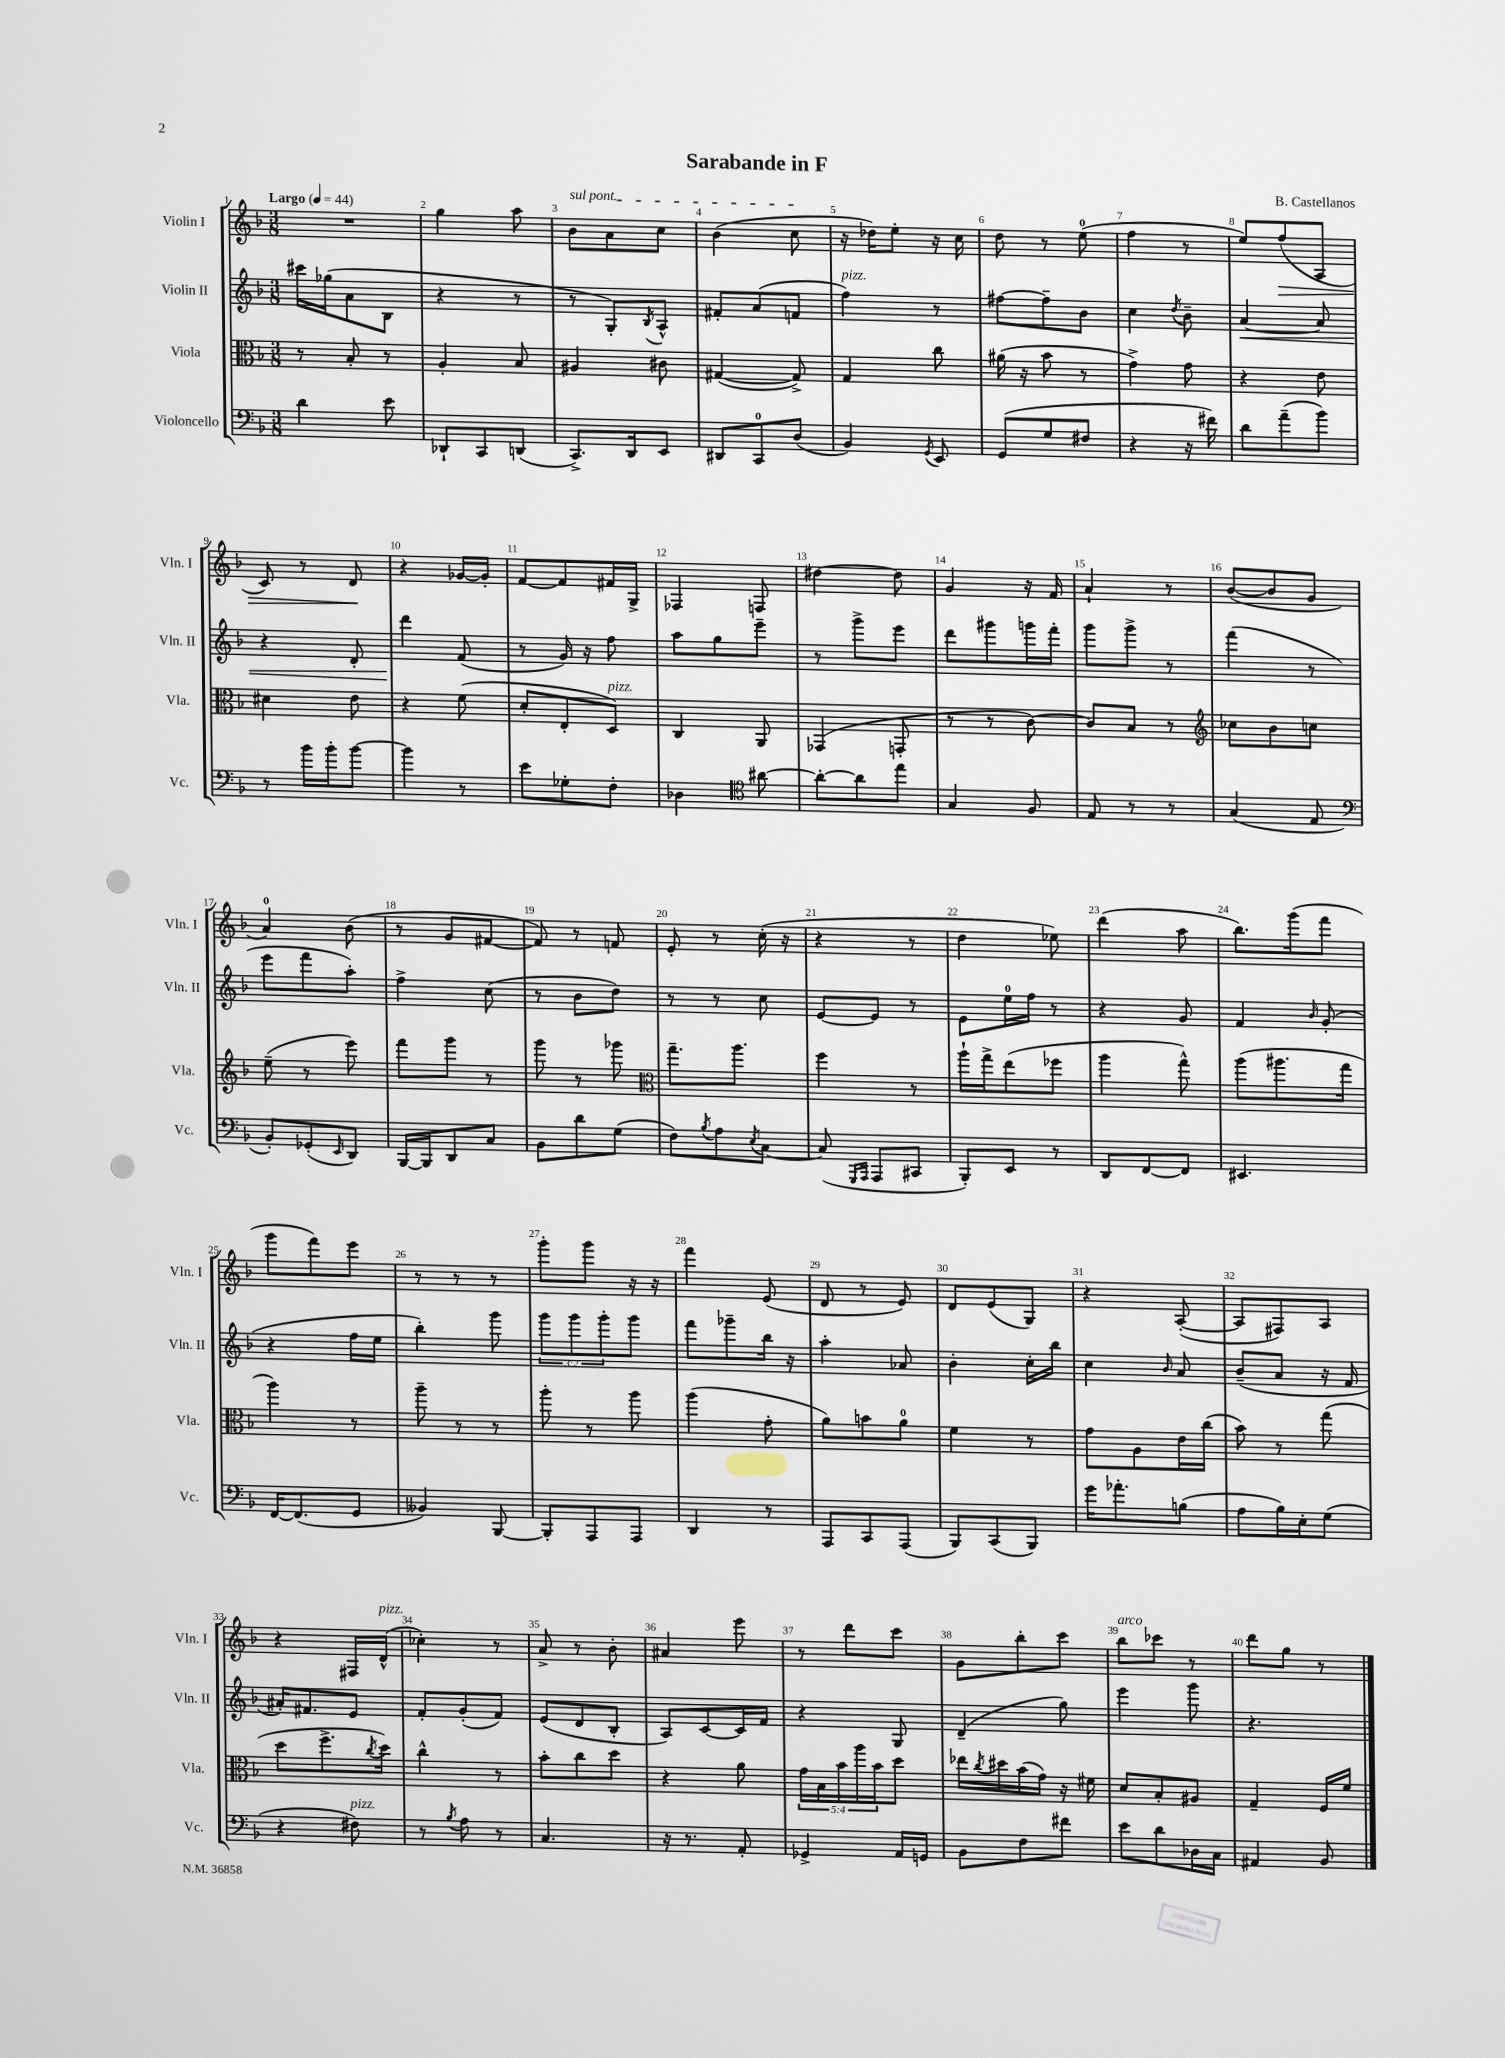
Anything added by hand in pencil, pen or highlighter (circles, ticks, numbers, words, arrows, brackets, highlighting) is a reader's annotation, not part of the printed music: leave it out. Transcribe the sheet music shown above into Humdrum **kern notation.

**kern	**kern	**kern	**dynam	**kern	**dynam
*part4	*part3	*part2	*part2	*part1	*part1
*staff4	*staff3	*staff2	*staff2	*staff1	*staff1
*I"Violoncello	*I"Viola	*I"Violin II	*	*I"Violin I	*
*I'Vc.	*I'Vla.	*I'Vln. II	*	*I'Vln. I	*
*clefF4	*clefC3	*clefG2	*	*clefG2	*
*k[b-]	*k[b-]	*k[b-]	*	*k[b-]	*
*M3/8	*M3/8	*M3/8	*	*M3/8	*
*MM44	*MM44	*MM44	*	*MM44	*
=1	=1	=1	=1	=1	=1
!	!	!	!	!LO:TX:a:B:t=Largo	!
4d\	8r	16ccc#X\LL	.	4.r	.
.	.	(16gg-X\J	.	.	.
.	8B-'/	8a\	.	.	.
8e\	8r	8B-\J	.	.	.
=2	=2	=2	=2	=2	=2
8DD-X`/L	4A'/	4r	.	4gg\	.
8CC/	.	.	.	.	.
(8DDn/J	8B-/	8r	.	8aa\	.
=3	=3	=3	=3	=3	=3
!	!	!	!	!LO:TX:a:i:t=sul pont.	!
8.CC^/L)	4A#X/	8r	.	8b-\L	.
.	.	8G'/L)	.	8a\	.
16DD/k	.	.	.	.	.
.	.	8qB-/	.	.	.
8EE/J	8c#X\	8A^^/J	.	8cc\J	.
=4	=4	=4	=4	=4	=4
8DD#X/L	([4G#X/	8f#X'/L	.	(4b-\	.
8CC/	.	(8a/	.	.	.
(8D/J	8G#^/])	8fn/J	.	8cc\	.
=5	=5	=5	=5	=5	=5
!	!	!LO:TX:a:i:t=pizz.	!	!	!
4BB-/)	4G/	4ff\)	.	16r	.
.	.	.	.	16dd-X\KL)	.
.	.	.	.	8ee'\J	.
8qGG/	.	.	.	.	.
8EE/	8cc\	8r	.	16r	.
.	.	.	.	16cc\	.
=6	=6	=6	=6	=6	=6
(8GG/L	(16a#X\	[8ff#X\L	.	8dd\	.
.	16r	.	.	.	.
8G/	8b-\	8ff#~\]	.	8r	.
8F#X/J	8r	8b-\J	.	(8ee\	.
=7	=7	=7	=7	=7	=7
4r	4g^\)	4cc\	.	4ff\	.
.	.	8qdd/	.	.	.
16r	8g\	8b-~\	.	8r	.
16f#X\)	.	.	.	.	.
=8	=8	=8	=8	=8	=8
!	!	!	!LO:HP:b	!	!
8d\L	4r	[4a/	<	8ee/L)	.
!	!	!	!	!	!LO:HP:b
(8a~\	.	.	.	(8ff/	>
8b-\J)	8e\	8a/]	.	8A/J	.
!!LO:LB:g=z
=9	=9	=9	=9	=9	=9
8r	4d#X\	4r	.	8c/)	.
16b-\LL	.	.	.	8r	.
16b-'\J	.	.	.	.	.
[8b-\J	8e\	8d'/	.	8d/	.
.	.	.	.	.	]
=10	=10	=10	=10	=10	=10
4b-\]	4r	4ddd\	.	4r	.
8r	(8f\	(8f/	[	[16g-X/LL	.
.	.	.	.	16g-'/JJ]	.
=11	=11	=11	=11	=11	=11
8e\L	8d'/L	8r	.	[8f/L	.
8G-X'\	8E'/	16g/)	.	8f/]	.
.	.	16r	.	.	.
!	!LO:TX:a:i:t=pizz.	!	!	!	!
8F'\J	8D/J)	8ff\	.	16f#X/L	.
.	.	.	.	16G^/JJ	.
=12	=12	=12	=12	=12	=12
4D-X\	4C/	8aa\L	.	4F-X/	.
.	.	8gg\	.	.	.
*clefC4	*	*	*	*	*
[8a#X\	8AA/	8eee~\J	.	8Fn/	.
=13	=13	=13	=13	=13	=13
8a#'\L_	(4GG-X/	8r	.	[4dd#X\	.
8a#\]	.	8ggg^\L	.	.	.
8ee\J	8GGn'/	8eee\J	.	8dd#\]	.
=14	=14	=14	=14	=14	=14
4G/	8r	8ddd\L	.	4g/	.
.	8r	8ggg#X\	.	.	.
8F/	[8c\)	16gggn\L	.	16r	.
.	.	16fff'\JJ	.	16f/	.
=15	=15	=15	=15	=15	=15
8E/	8c/L]	8ggg\L	.	4a`/	.
8r	8B-/J	8ggg^\J	.	.	.
8r	8r	8r	.	8r	.
=16	=16	=16	=16	=16	=16
*	*clefG2	*	*	*	*
(4G/	8cc-X\L	(4fff\	.	([8b-/L	.
.	8b-\	.	.	8b-/]	.
8E/	8ccn\J	8r	.	8g/J	.
!!LO:LB:g=z
=17	=17	=17	=17	=17	=17
*clefF4	*	*	*	*	*
8BB-'/L)	(8ee~\	8eee\L	.	4a/)	.
(8GG-X'/	8r	8fff\	.	.	.
16qqEE/	.	.	.	.	.
8DD/J)	8eee\)	8aa'\J)	.	(8b-\	.
=18	=18	=18	=18	=18	=18
[16BBB-/LL	8fff\L	4ff^\	.	8r	.
16BBB-/J]	.	.	.	.	.
8DD/	8ggg\J	.	.	8g/L	.
8C/J	8r	(8cc\	.	[8f#X/J	.
=19	=19	=19	=19	=19	=19
8BB-\L	8ggg\	8r	.	8f#/])	.
8d\	8r	8b-\L	.	8r	.
(8G\J	8ggg-X\	8dd\J)	.	8fn/	.
=20	=20	=20	=20	=20	=20
*	*clefC3	*	*	*	*
8F\L)	8.gg~\L	8r	.	8e'/	.
8qB-/	.	.	.	.	.
8A\	.	8r	.	8r	.
.	8.aa\J	.	.	.	.
8qE/	.	.	.	.	.
[8C\J	.	8cc\	.	(16cc'\	.
.	.	.	.	16r	.
=21	=21	=21	=21	=21	=21
(8C/]	4ff\	[8e/L	.	4r	.
16qqGGG/LL	.	.	.	.	.
16qqAAA/JJ	.	.	.	.	.
8AAA/L	.	8e/J]	.	.	.
8CC#X/J	8r	8r	.	8r	.
=22	=22	=22	=22	=22	=22
8BBB-'/L)	16aa`\LL	8e\L	.	4dd\	.
.	16gg^\J	.	.	.	.
8EE/J	(8ee\	16ee\L	.	.	.
.	.	16ff\JJ	.	.	.
8r	8ff-X\J	8r	.	8ee-X\)	.
=23	=23	=23	=23	=23	=23
8DD/L	4aa\	4r	.	(4ddd\	.
[8FF/	.	.	.	.	.
8FF/J]	8gg^^\)	8g/	.	8aa\	.
=24	=24	=24	=24	=24	=24
4.EE#X/	(8aa\L	4f/	.	8.bb-\L)	.
.	8.aa#X\	.	.	.	.
.	.	.	.	(16ggg\k	.
.	.	16qqb-/	.	.	.
.	.	(8g'/	.	8fff\J	.
.	16gg\Jk	.	.	.	.
!!LO:LB:g=z
=25	=25	=25	=25	=25	=25
[16FF/KL	4aa\)	4r	.	8ggg\L	.
(8.FF/]	.	.	.	.	.
.	.	.	.	8fff\)	.
8GG/J	8r	16ff\LL	.	8eee\J	.
.	.	16ee\JJ	.	.	.
=26	=26	=26	=26	=26	=26
4BB--X/)	8aa~\	4bb-'\)	.	8r	.
.	8r	.	.	8r	.
[8BBB-/	8r	8ggg\	.	8r	.
=27	=27	=27	=27	=27	=27
8BBB-'/L]	8aa'\	12ggg\L	.	8ggg'\L	.
.	.	12ggg\	.	.	.
8AAA/	8r	.	.	8ggg\J	.
.	.	12ggg'\	.	.	.
8AAA/J	8aa\	8ggg\J	.	16r	.
.	.	.	.	16r	.
=28	=28	=28	=28	=28	=28
4DD/	(4aa\	8fff\L	.	4fff\	.
.	.	8ggg-X~\	.	.	.
8r	8g'\	16bb-\Jk	.	(8e/	.
.	.	16r	.	.	.
=29	=29	=29	=29	=29	=29
8AAA/L	8a\L)	4aa'\	.	8d/	.
8CC/	8bn\	.	.	8r	.
(8AAA/J	8a\J	8a-X/	.	8e/)	.
=30	=30	=30	=30	=30	=30
8BBB-/L)	4f\	4b-'\	.	8d/L	.
(8CC/	.	.	.	(8e/	.
8BBB-/J)	8r	16cc'\LL	.	8G/J)	.
.	.	16bb-\JJ	.	.	.
=31	=31	=31	=31	=31	=31
16g\KL	8g\L	4cc\	.	4r	.
8.a-X'\	.	.	.	.	.
.	8A\	.	.	.	.
.	.	16qqb-/	.	.	.
(8Bn\J	16e\L	8a/	.	([8A'/	.
.	(16cc\JJ	.	.	.	.
=32	=32	=32	=32	=32	=32
8A\L	8b-\)	(8b-~/L	.	8A/L]	.
16B-\L)	8r	8a/J	.	8F#X/)	.
16E'\J	.	.	.	.	.
(8G\J	(8gg\	16r	.	8A/J	.
.	.	16f/	.	.	.
!!LO:LB:g=z
=33	=33	=33	=33	=33	=33
4r	8dd\L	16a#X'/KL)	.	4r	.
.	.	8.f#X/	.	.	.
.	8.ff^\	.	.	.	.
!LO:TX:a:i:t=pizz.	!	!	!	!	!
8F#X\)	.	8e/J	.	16F#X/LL	.
.	8qcc/	.	.	.	.
!	!	!	!	!LO:TX:a:i:t=pizz.	!
.	16dd\Jk)	.	.	(16d^^/JJ	.
=34	=34	=34	=34	=34	=34
8r	4cc^^\	8f'/L	.	4cc-X'\)	.
8qB-/	.	.	.	.	.
8A\	.	(8g'/	.	.	.
8r	8r	8f/J)	.	8r	.
=35	=35	=35	=35	=35	=35
4.C/	8b-'\L	(8e/L	.	8a^/	.
.	8cc\	8d/	.	8r	.
.	8dd\J	8B-'/J	.	8b-'\	.
=36	=36	=36	=36	=36	=36
16r	4r	8A/L)	.	4a#X/	.
8.r	.	.	.	.	.
.	.	[8c/	.	.	.
8AA'/	8a\	16c/L]	.	8eee\	.
.	.	16f/JJ	.	.	.
=37	=37	=37	=37	=37	=37
4GG-X^/	20g\LL	4r	.	8r	.
.	20B-\	.	.	.	.
.	20b-\	.	.	.	.
.	.	.	.	8ddd\L	.
.	20aa\	.	.	.	.
.	20b-\J	.	.	.	.
16AA/LL	8dd\J	8G/	.	8ccc\J	.
16GGn/JJ	.	.	.	.	.
=38	=38	=38	=38	=38	=38
8BB-\L	16ee-X\LL	(4d~/	.	8g\L	.
.	8qcc/	.	.	.	.
.	16dd#X\	.	.	.	.
8F\	(16b-\	.	.	8bb-'\	.
.	16g\JJ)	.	.	.	.
8f#X\J	16r	8gg\)	.	8ccc\J	.
.	16f#X\	.	.	.	.
=39	=39	=39	=39	=39	=39
!	!	!	!	!LO:TX:a:i:t=arco	!
8e\L	8d/L	4eee\	.	8bb-\L	.
8d\	8B-'/	.	.	8ccc-X\J	.
16D-X\L	8A#X/J	8ggg\	.	8r	.
16C\JJ	.	.	.	.	.
=40	=40	=40	=40	=40	=40
4AA#X/	4G~/	4.r	.	8ddd\L	.
.	.	.	.	8gg\J	.
8BB-/	16F/LL	.	.	8r	.
.	16f/JJ	.	.	.	.
==	==	==	==	==	==
*-	*-	*-	*-	*-	*-
